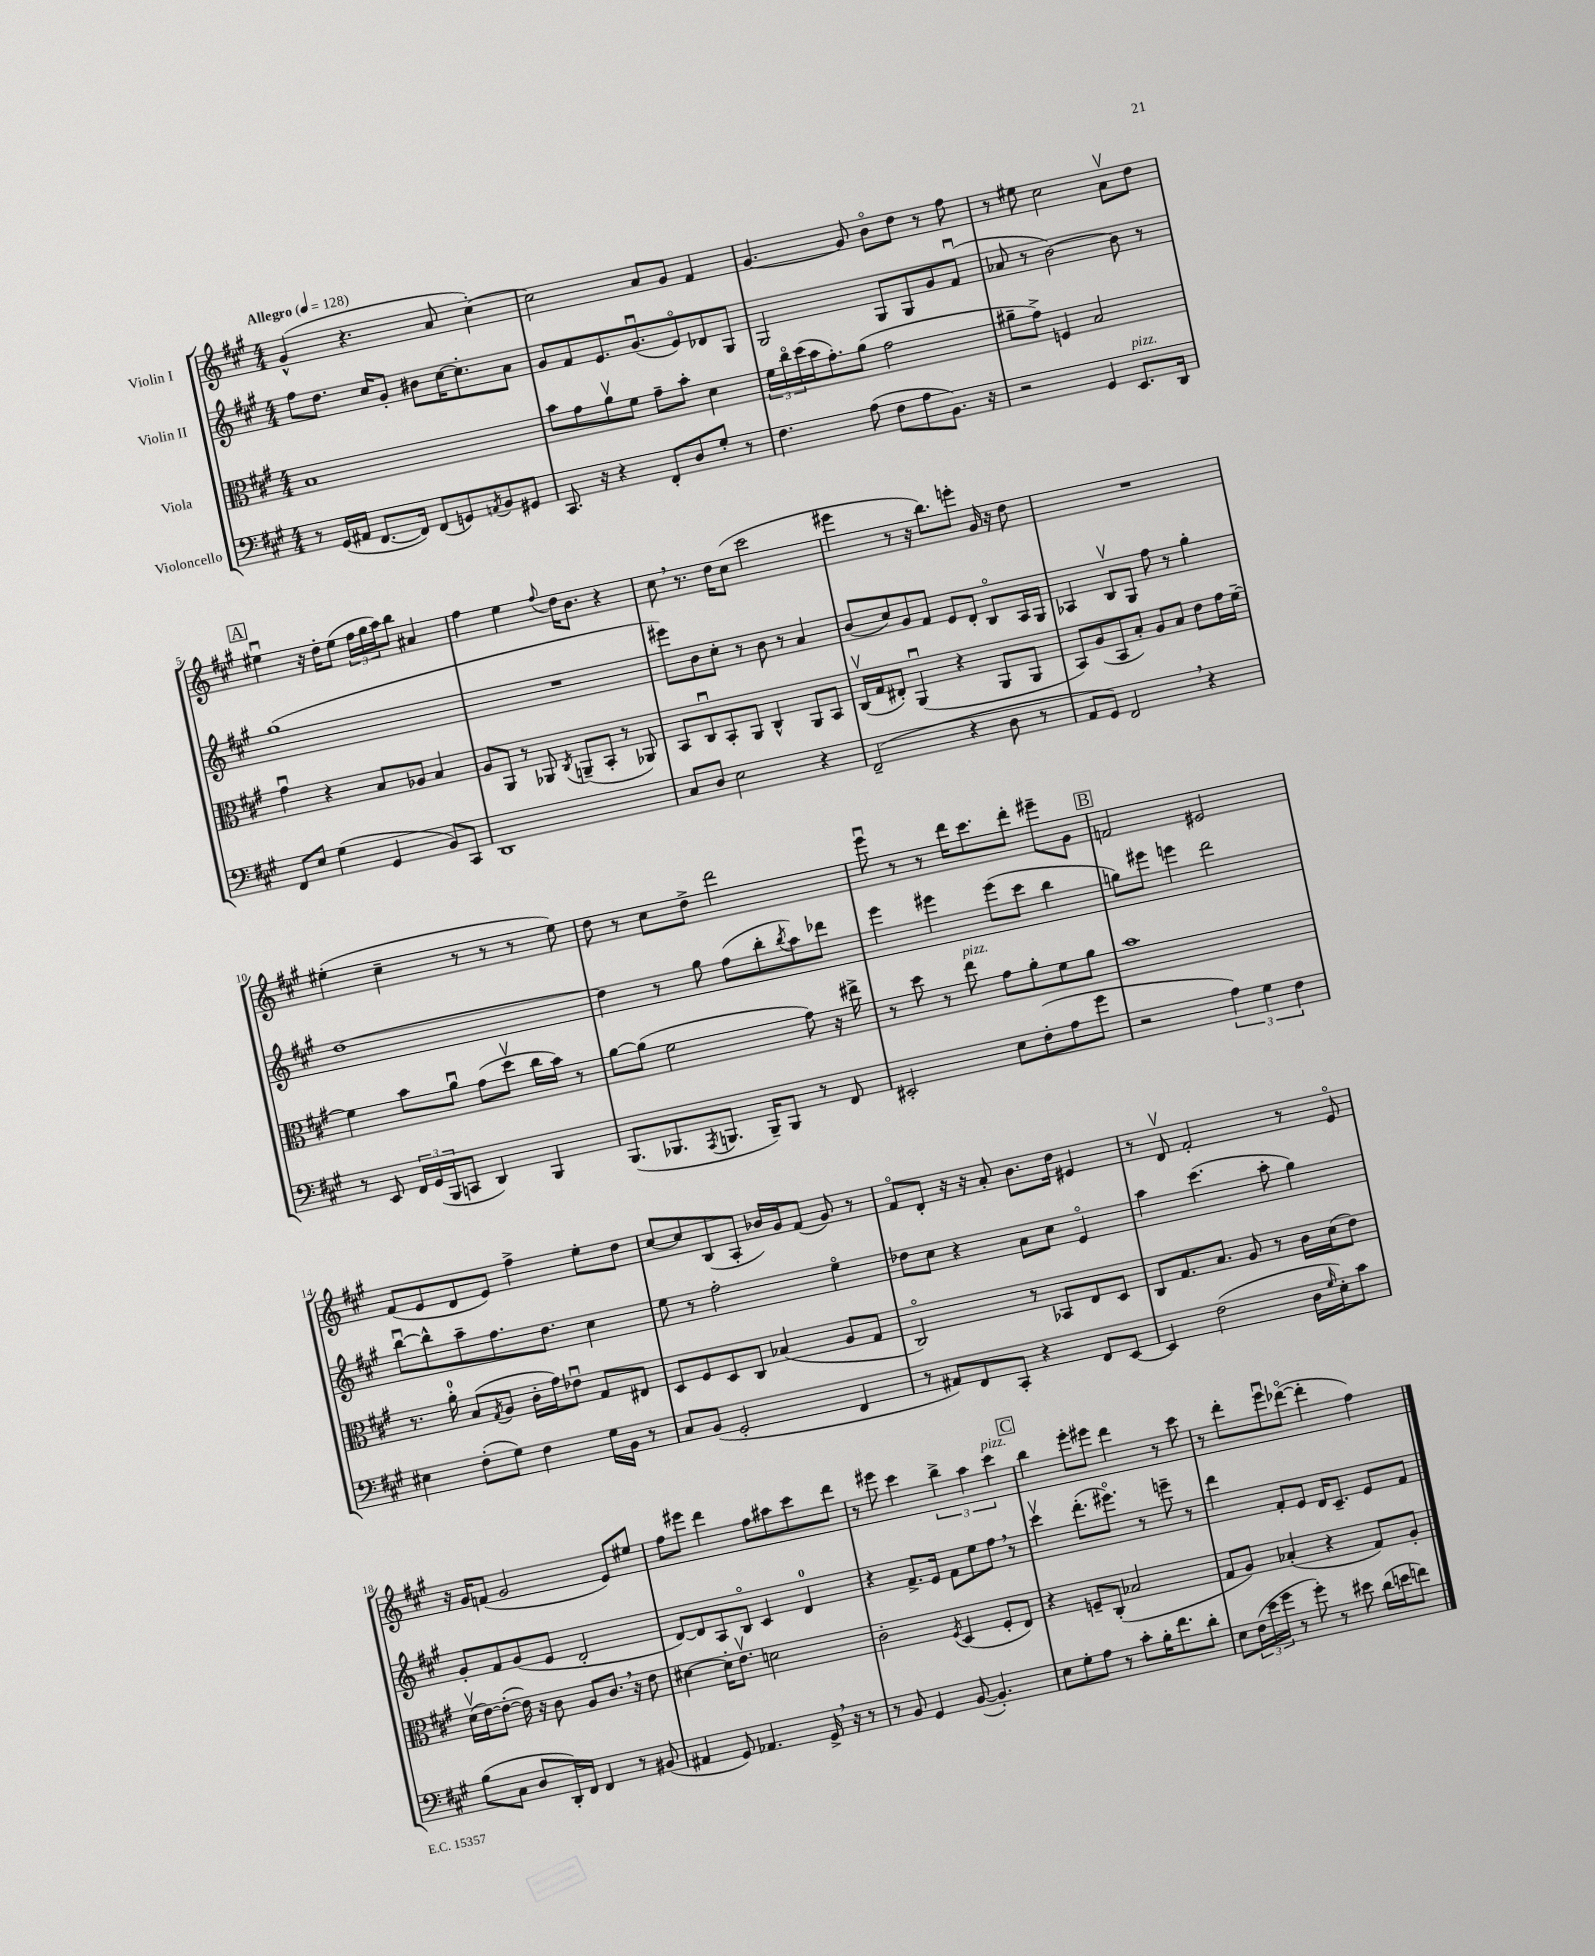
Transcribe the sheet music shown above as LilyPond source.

<<
\new StaffGroup <<
\new Staff = "s0" \with { instrumentName = "Violin I" } {
    \clef treble \key a \major \numericTimeSignature \time 4/4 \tempo "Allegro" 4 = 128
    gis'4-^( r4. a'8 cis''4~-.) |
    cis''2 a'8 gis'8 fis'4 |
    gis'4.~ gis'8 b'8\flageolet d''8 r8 fis''8 |
    r8 eis''8 cis''2 a'8\upbow d''8 |
    \mark \markup { \box "A" } eis''4\downbow r16 d''16-. eis''8( \tuplet 3/2 { fis''16 gis''16 a''16) } b''8 ais'4 |
    fis''4 e''4 \appoggiatura { fis''8 } d''16 b'8. r4 |
    cis''8 \breathe r8. d''16 cis''8( cis'''2 |
    eis'''4 r8 r16 b''8.) e'''8-. gis'16 r16 d''8 |
    R1 |
    eis''4-.( cis''4-- r8 r8 r8 eis''8) |
    d''8 r8 cis''8 d''8-> d'''2 |
    e'''8\downbow r8 r8 d'''16 cis'''8. d'''8-. eis'''8-- gis'8 |
    \mark \markup { \box "B" } f'2 eis'2 |
    fis'8( e'8 d'8 e'8) fis''4-> e''8-. d''8 |
    cis''8~ cis''8 b8( a8-. bes'16) gis'16 fis'8( gis'8) r8 |
    fis'8\flageolet d'8-. r16 r16 a'8-. b'8. d''16 eis'4 |
    r8 d'8\upbow fis'2-. r8 e'8\flageolet |
    r16 gis'16 f'8( gis'2 e'8) eis''8 |
    fis''8 eis'''8 d'''4 fis''8 ais''8 cis'''8 d'''8 |
    r8 eis'''8 cis'''4 \tuplet 3/2 { b''4-> a''4 cis'''4^\markup { \italic "pizz." } } |
    \mark \markup { \box "C" } b''4 e'''8-. eis'''8 d'''4 r8 cis'''8 |
    r8 d'''8-. e'''8\downbow des'''8~\flageolet( des'''4-. fis''4) \bar "|." |
}
\new Staff = "s1" \with { instrumentName = "Violin II" } {
    \clef treble \key a \major \numericTimeSignature \time 4/4
    fis''8 d''8. cis''16 gis'8-. bis'8 cis''16~ cis''8.-. a'8 |
    gis'8 fis'8 e'8. gis'8.\downbow( e'8\flageolet) des'8 gis8 |
    gis2 gis8 gis8 gis'8 fis'8\downbow( |
    aes'8 r8 b'2~) b'8 r8 |
    \mark \markup { \box "A" } gis''1( |
    R1 |
    eis'''8) b'8 cis''8-. r8 b'8 r8 a'4 |
    b'8( cis''8) gis'8 fis'8 e'8 d'8-. b8\flageolet a16 gis16 |
    aes4 b8\upbow gis8 fis''8 r8 gis''4-. |
    d''1~ |
    d''4 r8 gis''8 fis''8( b''8-. \acciaccatura { b''8 } a''8) des'''8 |
    e'''4 eis'''4 eis'''8( cis'''8 b''4 |
    \mark \markup { \box "B" } g''8) eis'''8 e'''4 d'''2 |
    b''8~\downbow b''8-^ a''8-- fis''8. d''8. cis''4 |
    e''8 r8 fis''2-. e''4\flageolet |
    des''8 cis''8 r4 a'8 cis''8 e'4\flageolet |
    a''4 cis'''4.( a''8-. gis''4) |
    gis'8-. fis'8 gis'8( e'8 d'2-. |
    d'8~) d'8 a8 b8\flageolet cis'4 d'4-0 |
    r4 fis'8.-> e'16 fis'8 e''8 fis''8 \breathe r8 |
    \mark \markup { \box "C" } cis'''4\upbow d'''8.-.( eis'''8.\flageolet) r8 e'''8-- r8 |
    d'''4 fis'8-. e'8 d'16 cis'8.-- e'8 fis'8 \bar "|." |
}
\new Staff = "s2" \with { instrumentName = "Viola" } {
    \clef alto \key a \major \numericTimeSignature \time 4/4
    b1 |
    b'8 gis'8 a'8\upbow fis'8 gis'8-- b'8-. d'4 |
    \tuplet 3/2 { fis'16 cis''16\flageolet d''16( } b'16 gis'8.-.) a'8( gis'2 |
    ais'8-- gis'8->) f4 b2 |
    \mark \markup { \box "A" } gis'4\downbow r4 b8 aes8 b4 |
    a8 a,8 r8 aes,8 \acciaccatura { cis8 } a,8--( b,8-. r8 aes,8) |
    b,8 cis8\downbow b,8-. a,8 cis4-^ a,8 b,8 |
    cis16\upbow( gis16 eis8-.) a,4\downbow( r4 a,8 a,8 |
    b,8) a8( b,8 b8-.) a8 b8 e'8 gis'16 fis'16~-- |
    fis'4 b'8 a'8\downbow gis'8( d''8\upbow cis''16 b'16) r8 |
    a'8~ a'8( fis'2 gis'8) r16 eis''16-> |
    r8 d''8 r8 e''8^\markup { \italic "pizz." } gis'8 a'8-. fis'8 a'8 |
    \mark \markup { \box "B" } b'1 |
    r8. a'16-0-. b8( \acciaccatura { gis8 } a8 cis'16-. gis'16) ees'8\downbow gis8 eis8 |
    d8 fis8 d8 cis8 bes4( a8 gis8 |
    cis2\flageolet) r8 bes,8 e8 d8 |
    cis8 gis8. b8. a8 r8 cis'16 d'16( e'8) |
    d'16\upbow( e'16~) e'8~-.( e'16) r16 cis'8 a8 cis'8. \breathe r16 e'8 |
    dis'4~ dis'16-. e'8.\upbow d'2 |
    cis'2-. \acciaccatura { fis8 } d4( fis8-. e8) |
    \mark \markup { \box "C" } r4 f8-- cis8-.( bes2 |
    gis8 a8) bes4-.( r4 gis8) a8-. \bar "|." |
}
\new Staff = "s3" \with { instrumentName = "Violoncello" } {
    \clef bass \key a \major \numericTimeSignature \time 4/4
    r8 gis,16( ais,16 fis,8.~ fis,16) fis,8( g,8) \acciaccatura { a,8 } b,8 gis,8 |
    cis,8. r16 r4 fis,8-. d8 gis8-. r8 |
    fis4. a8( fis8 a8 b,8.) r16 |
    r2 gis,4 e,8.^\markup { \italic "pizz." } d,16 |
    \mark \markup { \box "A" } fis,8 e8 gis4( gis,4 b,8) cis,8 |
    d,1 |
    cis8 d8 e2 r4 |
    fis,2--( r4 d8 r8 |
    a,8 gis,8) fis,2 \breathe r4 |
    r8 e,8 \tuplet 3/2 { fis,16 gis,16( b,,16 } c,8 d,4) b,,4 |
    b,,8.( bes,,8. \acciaccatura { a,,8 } b,,8. b,,16--) b,,8 r8 fis,8 |
    eis,2-. e8 fis8-.( a8 gis'8 |
    \mark \markup { \box "B" } r2 \tuplet 3/2 { a4) gis4 fis4 } |
    eis4 fis8-.( gis8) fis4 gis16 b,16 r8 |
    cis8 b,8( gis,2-. fis,4 |
    r8 ais,8) fis,8 cis,8-. r4 fis,8 e,8~ |
    e,4 fis2( d16 \grace { gis16 } e16-.) cis'8 |
    b8( cis8 d8 d,16-.) fis,16 fis,4 r8 bis,8( |
    ais,4 gis,8) aes,4. gis,16-> \breathe r16 r8 |
    r8 b,8 gis,4 b,8~( b,4.-.) |
    \mark \markup { \box "C" } e8 gis8-. a8 r8 cis'8-. b16-. fis'8. d'8-. |
    e8 \tuplet 3/2 { fis16( e'16 gis'16 } r8 gis'8-.) r8 eis'8 d'16( e'16 f'8) \bar "|." |
}
>>
>>
